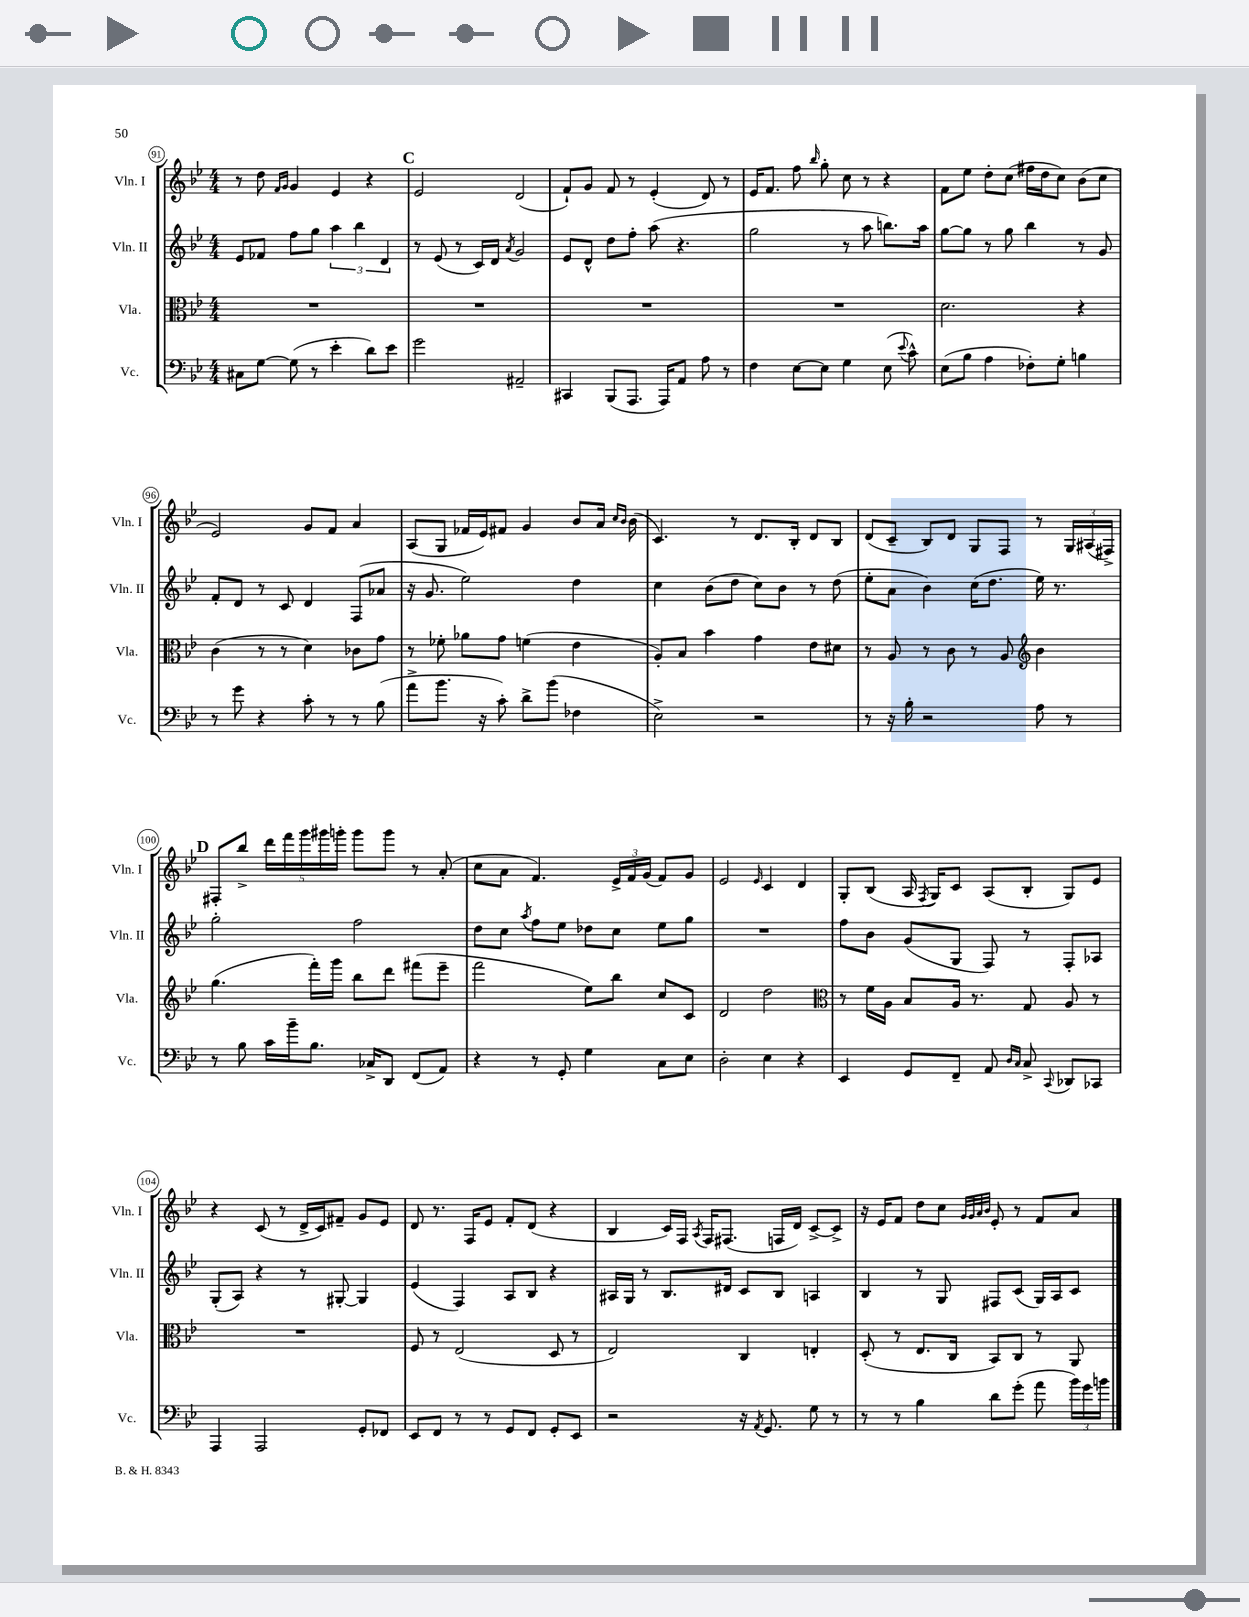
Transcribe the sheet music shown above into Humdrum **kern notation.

**kern	**kern	**kern	**kern
*part4	*part3	*part2	*part1
*staff4	*staff3	*staff2	*staff1
*I"Vc.	*I"Vla.	*I"Vln. II	*I"Vln. I
*I'Vc.	*I'Vla.	*I'Vln. II	*I'Vln. I
*clefF4	*clefC3	*clefG2	*clefG2
*k[b-e-]	*k[b-e-]	*k[b-e-]	*k[b-e-]
*M4/4	*M4/4	*M4/4	*M4/4
=91	=91	=91	=91
8C#X\L	1r	8e-/L	8r
[8G\J	.	8f-X/J	8dd\
.	.	.	16qqf/LL
.	.	.	16qqg/JJ
(8G\]	.	8ff\L	4g/
8r	.	8gg\J	.
4e-'\	.	6aa\	4e-/
.	.	6bb-\	.
8d\L)	.	.	4r
.	.	6d/	.
8e-\J	.	.	.
!!LO:REH:place=s1:t=C
=92	=92	=92	=92
2g\	1r	8r	2e-/
.	.	(8e-/	.
.	.	8r	.
.	.	16c/LL)	.
.	.	16d/JJ	.
.	.	8qa/	.
2AA#X~/	.	2g/	(2d/
=93	=93	=93	=93
4CC#X/	1r	8e-/L	8f`/L)
.	.	8d^^/J	8g/J
(8BBB-/L	.	8dd\L	8f/
8.AAA/J	.	8ff'\J	8r
.	.	(8aa\	(4e-'/
16AAA/KL)	.	.	.
8AA/J	.	4.r	.
8A\	.	.	8d/)
8r	.	.	8r
=94	=94	=94	=94
4F\	1r	2gg\	16e-/KL
.	.	.	8.f/J
[8E-\L	.	.	8ff\
.	.	.	16qqbb-/
8E-\J]	.	.	8gg'\
4G\	.	8r	8cc\
.	.	8aa\	8r
(8E-\	.	8.bbn\L)	4r
8qqe-/	.	.	.
8c^^\)	.	.	.
.	.	16aa\Jk	.
=95	=95	=95	=95
(8E-\L	2.d\	[8gg\L	8f\L
8B-\J	.	8gg\J]	8ee-\J
4A\	.	8r	8dd'\L
.	.	8gg\	(8cc\J
8F-X'\L)	.	4bb-\	16ff#X\LL
.	.	.	16dd\J
8G'\J	.	.	8cc\J)
4Bn\	4r	8r	(8b-\L
.	.	8g/	8cc\J
!!LO:LB:g=z
=96	=96	=96	=96
8r	(4c\	8f'/L	2e-/)
8g\	.	8d/J	.
4r	8r	8r	.
.	8r	8c/	.
8c'\	4d\)	4d/	8g/L
8r	.	.	8f/J
8r	8c-X\L	(8F/L	4a/
(8B-\	8g\J	8a-X/J	.
=97	=97	=97	=97
8a^\L	8r	16r	(8A/L
.	.	8.g/	.
8.b-\J	8f-X'\	.	8G/J
.	8a-X\L	2ee-\)	16f-X/LL
16r	.	.	16e-/J)
8c'\)	8g\J	.	8f#X/J
8d^\L	(4fn\	.	4g/
(8b-\J	.	.	.
4F-X\	4e-\	4dd\	8b-/L
.	.	.	16a/Jk
.	.	.	16qqcc/LL
.	.	.	16qqb-/JJ
.	.	.	(16b-\
=98	=98	=98	=98
2E-^\)	8A'/L)	4cc\	4.c/)
.	8B-/J	.	.
.	4b-\	(8b-\L	.
.	.	8dd\J	8r
2r	4g\	8cc\L)	8.d/L
.	.	8b-\J	.
.	.	.	16B-'/Jk
.	8e-\L	8r	8d/L
.	8d#X\J	(8dd\	8B-/J
=99	=99	=99	=99
8r	8r	8ee-'\L	(8d/L
16r	8A/	8a\J	8c~/J
16B-'\	.	.	.
2r	8r	4b-\)	8B-/L)
.	8c\	.	8d/J
.	8r	(16cc\KL	8G/L
.	.	8.dd\J	.
.	8A/	.	8F/J
*	*clefG2	*	*
8A\	4b-\	16ee-\)	8r
.	.	8.r	.
8r	.	.	24G/LL
.	.	.	(24A#X/
.	.	.	24F#X^/JJ)
!!LO:LB:g=z
!!LO:REH:place=s1:t=D
=100	=100	=100	=100
8r	(4.gg\	2gg'\	8F#X'/L
8B-\	.	.	8bb-^/J
16c\LL	.	.	20ddd\LL
.	.	.	20fff\
16b-~\J	.	.	.
.	.	.	20ggg\
8.B-\J	16fff'\LL)	.	.
.	.	.	20ggg#X\
.	16ggg\JJ	.	.
.	.	.	20gggn'\JJ
.	8bb-\L	2ff\	8ggg\L
16C-X^/KL	.	.	.
8DD/J	8ddd\J	.	8ggg\J
(8FF/L	(8fff#X\L	.	8r
8AA/J)	8eee-~\J	.	(8a'/
=101	=101	=101	=101
4r	2fff\	8dd\L	8cc\L
.	.	8cc\J	8a\J
.	.	8qaa/	.
8r	.	8ff\L	4.f/)
8GG'/	.	8ee-\J	.
4G\	8ee-\L)	8dd-X\L	.
.	8bb-\J	8cc\J	24e-^/LL
.	.	.	24f/
.	.	.	(24g/JJ
8C\L	8cc/L	8ee-\L	8f/L)
8E-\J	8c/J	8gg\J	8g/J
=102	=102	=102	=102
2D'\	2d/	1r	2e-/
.	.	.	16qqe-/
4E-\	2dd\	.	4c/
4r	.	.	4d/
=103	=103	=103	=103
*	*clefC3	*	*
4EE-/	8r	8ff\L	8G'/L
.	16f\LL	8b-\J	(8B-/J
.	16A\JJ	.	.
8GG/L	8B-/L	(8g/L	16A/
.	.	.	8qF/
.	.	.	16G/KL)
8FF~/J	16A/Jk	8G/J	8c/J
.	8.r	.	.
8AA/	.	8F/)	(8A/L
16qqD/LL	.	.	.
16qqC/JJ	.	.	.
8C^/	8G/	8r	8B-'/J
8qqCC/	.	.	.
8DD-X/L	8A/	8F'/L	8G/L)
8CC-X/J	8r	8A-X/J	8e-/J
!!LO:LB:g=z
=104	=104	=104	=104
4AAA/	1r	(8G'/L	4r
.	.	8A/J)	.
2AAA/	.	4r	(8c/
.	.	.	8r
.	.	8r	16d^/LL
.	.	.	16c/J)
.	.	[8G#X'/	8f#X~/J
8GG'/L	.	4G#/]	8g/L
8FF-X/J	.	.	8e-/J
=105	=105	=105	=105
8EE-/L	8F/	(4e-/	8d/
8FF/J	8r	.	8.r
8r	(2E-/	4F/)	.
.	.	.	16F/KL
8r	.	.	8e-/J
8GG/L	.	8A/L	8f'/L
8FF/J	.	8B-/J	(8d/J
8GG'/L	8D/	4r	4r
8EE-/J	8r	.	.
=106	=106	=106	=106
2r	2E-/)	16A#X/LL	4B-/
.	.	16G/JJ	.
.	.	8r	.
.	.	8.B-/L	16c/LL)
.	.	.	16F/JJ
.	.	.	8qA/
.	.	.	16F/KL
.	.	16d#X/Jk	(8.F#X/J
16r	4C/	8c/L	.
8qAA/	.	.	.
8.GG/	.	.	.
.	.	8B-/J	16Fn/LL
.	.	.	16d/JJ)
8G\	4En'/	4An/	[8c^/L
8r	.	.	8c^/J]
=107	=107	=107	=107
8r	(8D'/	4B-/	16r
.	.	.	16e-/KL
8r	8r	.	8f/J
4B-\	8.E-/L	8r	8dd\L
.	.	8G/	8cc\J
.	16C/Jk	.	.
.	.	.	32qqg/LLL
.	.	.	32qqg/
.	.	.	32qqa/
.	.	.	32qqb-/JJJ
8d\L	8BB-/L)	8F#X/L	8e-'/
(8g'\J	8C/J	(8c/J	8r
8a\	8r	16G/LL)	8f/L
.	.	16A/J	.
24b-\LL)	8AA/	8c/J	8a/J
24g\	.	.	.
24bn\JJ	.	.	.
==	==	==	==
*-	*-	*-	*-
